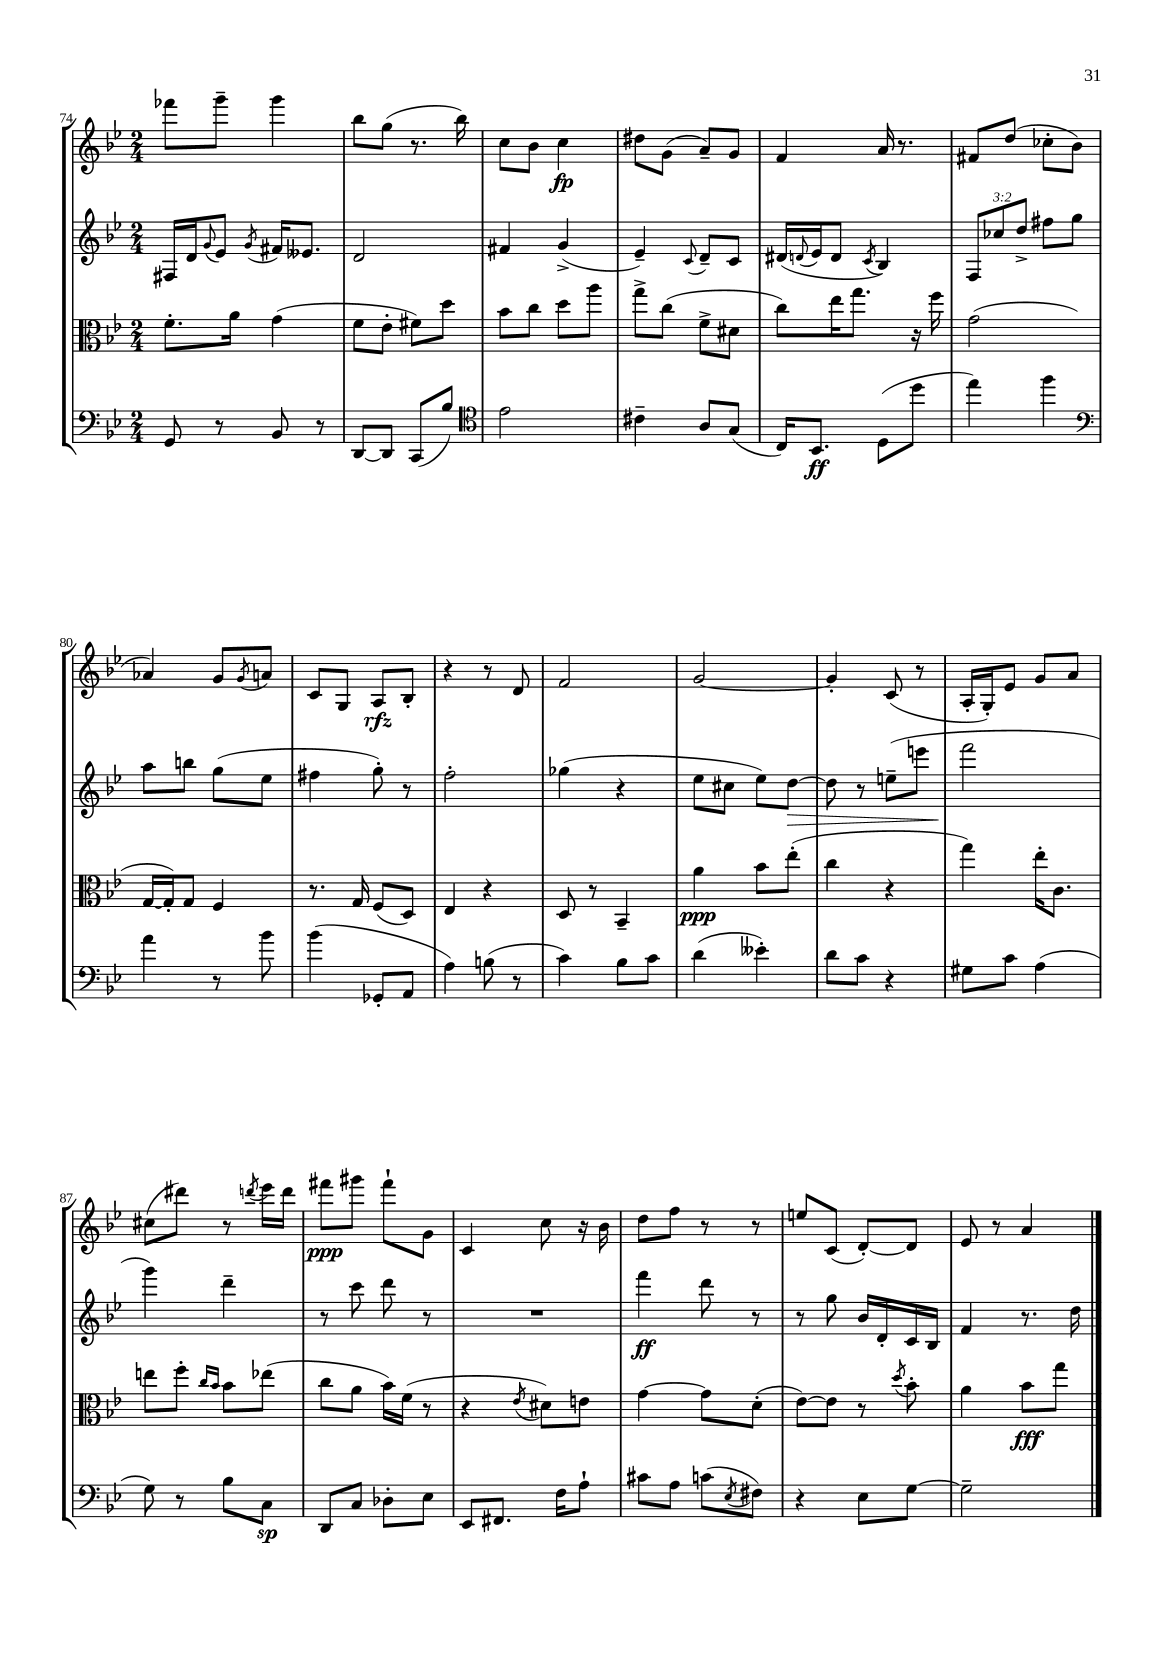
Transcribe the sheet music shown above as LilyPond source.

<<
\new StaffGroup <<
\new Staff = "s0" {
    \clef treble \key bes \major \numericTimeSignature \time 2/4
    fes'''8 g'''8-- g'''4 |
    bes''8 g''8( r8. bes''16) |
    c''8 bes'8 c''4\fp |
    dis''8 g'8( a'8--) g'8 |
    f'4 a'16 r8. |
    fis'8 d''8( ces''8-. bes'8 |
    aes'4) g'8 \acciaccatura { g'8 } a'8 |
    c'8 g8 a8\rfz bes8-. |
    r4 r8 d'8 |
    f'2 |
    g'2~ |
    g'4-. c'8( r8 |
    a16-. g16-.) ees'8 g'8 a'8 |
    cis''8( dis'''8) r8 \acciaccatura { d'''8 } ees'''16 d'''16 |
    fis'''8\ppp gis'''8 fis'''8-! g'8 |
    c'4 c''8 r16 bes'16 |
    d''8 f''8 r8 r8 |
    e''8 c'8( d'8~-.) d'8 |
    ees'8 r8 a'4 \bar "|." |
}
\new Staff = "s1" {
    \clef treble \key bes \major \numericTimeSignature \time 2/4 \override Staff.TupletNumber.text = #tuplet-number::calc-fraction-text
    fis16 d'16 \appoggiatura { g'8 } ees'8 \acciaccatura { g'8 } fis'16 eeses'8. |
    d'2 |
    fis'4 g'4->( |
    ees'4--) \appoggiatura { c'8 } d'8-- c'8 |
    dis'16( \appoggiatura { d'8 } ees'16 d'8 \acciaccatura { c'8 } bes4) |
    \tuplet 3/2 { f8 ces''8 d''8-> } fis''8 g''8 |
    a''8 b''8 g''8( ees''8 |
    fis''4 g''8-.) r8 |
    f''2-. |
    ges''4( r4 |
    ees''8 cis''8 ees''8) d''8~\> |
    d''8 r8 e''8--( e'''8 |
    f'''2\! |
    g'''4) d'''4-- |
    r8 c'''8 d'''8 r8 |
    R2 |
    f'''4\ff d'''8 r8 |
    r8 g''8 bes'16 d'16-. c'16 bes16 |
    f'4 r8. d''16 \bar "|." |
}
\new Staff = "s2" {
    \clef alto \key bes \major \numericTimeSignature \time 2/4
    f'8.-. a'16 g'4( |
    f'8 ees'8-. fis'8) d''8 |
    bes'8 c''8 d''8 a''8 |
    g''8-> c''8( f'8-> dis'8 |
    c''8) ees''16 g''8. r16 f''16 |
    g'2( |
    g16~ g16-.) g8 f4 |
    r8. g16 f8( d8) |
    ees4 r4 |
    d8 r8 bes,4-- |
    a'4\ppp bes'8 ees''8-.( |
    c''4 r4 |
    g''4) ees''16-. c'8. |
    e''8 f''8-. \grace { c''16 bes'16 } bes'8 ees''8( |
    c''8 a'8 bes'16) f'16( r8 |
    r4 \acciaccatura { ees'8 } dis'8) e'8 |
    g'4~ g'8 d'8-.( |
    ees'8~) ees'8 r8 \acciaccatura { d''8 } bes'8-. |
    a'4 bes'8\fff g''8 \bar "|." |
}
\new Staff = "s3" {
    \clef bass \key bes \major \numericTimeSignature \time 2/4
    g,8 r8 bes,8 r8 |
    d,8~ d,8 c,8( bes8) |
    \clef tenor ees'2 |
    cis'4-- a8 g8( |
    c16) bes,8.\ff d8( d''8 |
    ees''4) f''4 |
    \clef bass a'4 r8 bes'8 |
    bes'4( ges,8-. a,8 |
    a4) b8( r8 |
    c'4) bes8 c'8 |
    d'4( eeses'4-.) |
    d'8 c'8 r4 |
    gis8 c'8 a4( |
    g8) r8 bes8 c8\sp |
    d,8 c8 des8-. ees8 |
    ees,8 fis,8. f16 a8-! |
    cis'8 a8 c'8( \acciaccatura { ees8 } fis8) |
    r4 ees8 g8~ |
    g2-- \bar "|." |
}
>>
>>
\layout { \context { \Score currentBarNumber = #74 } }
